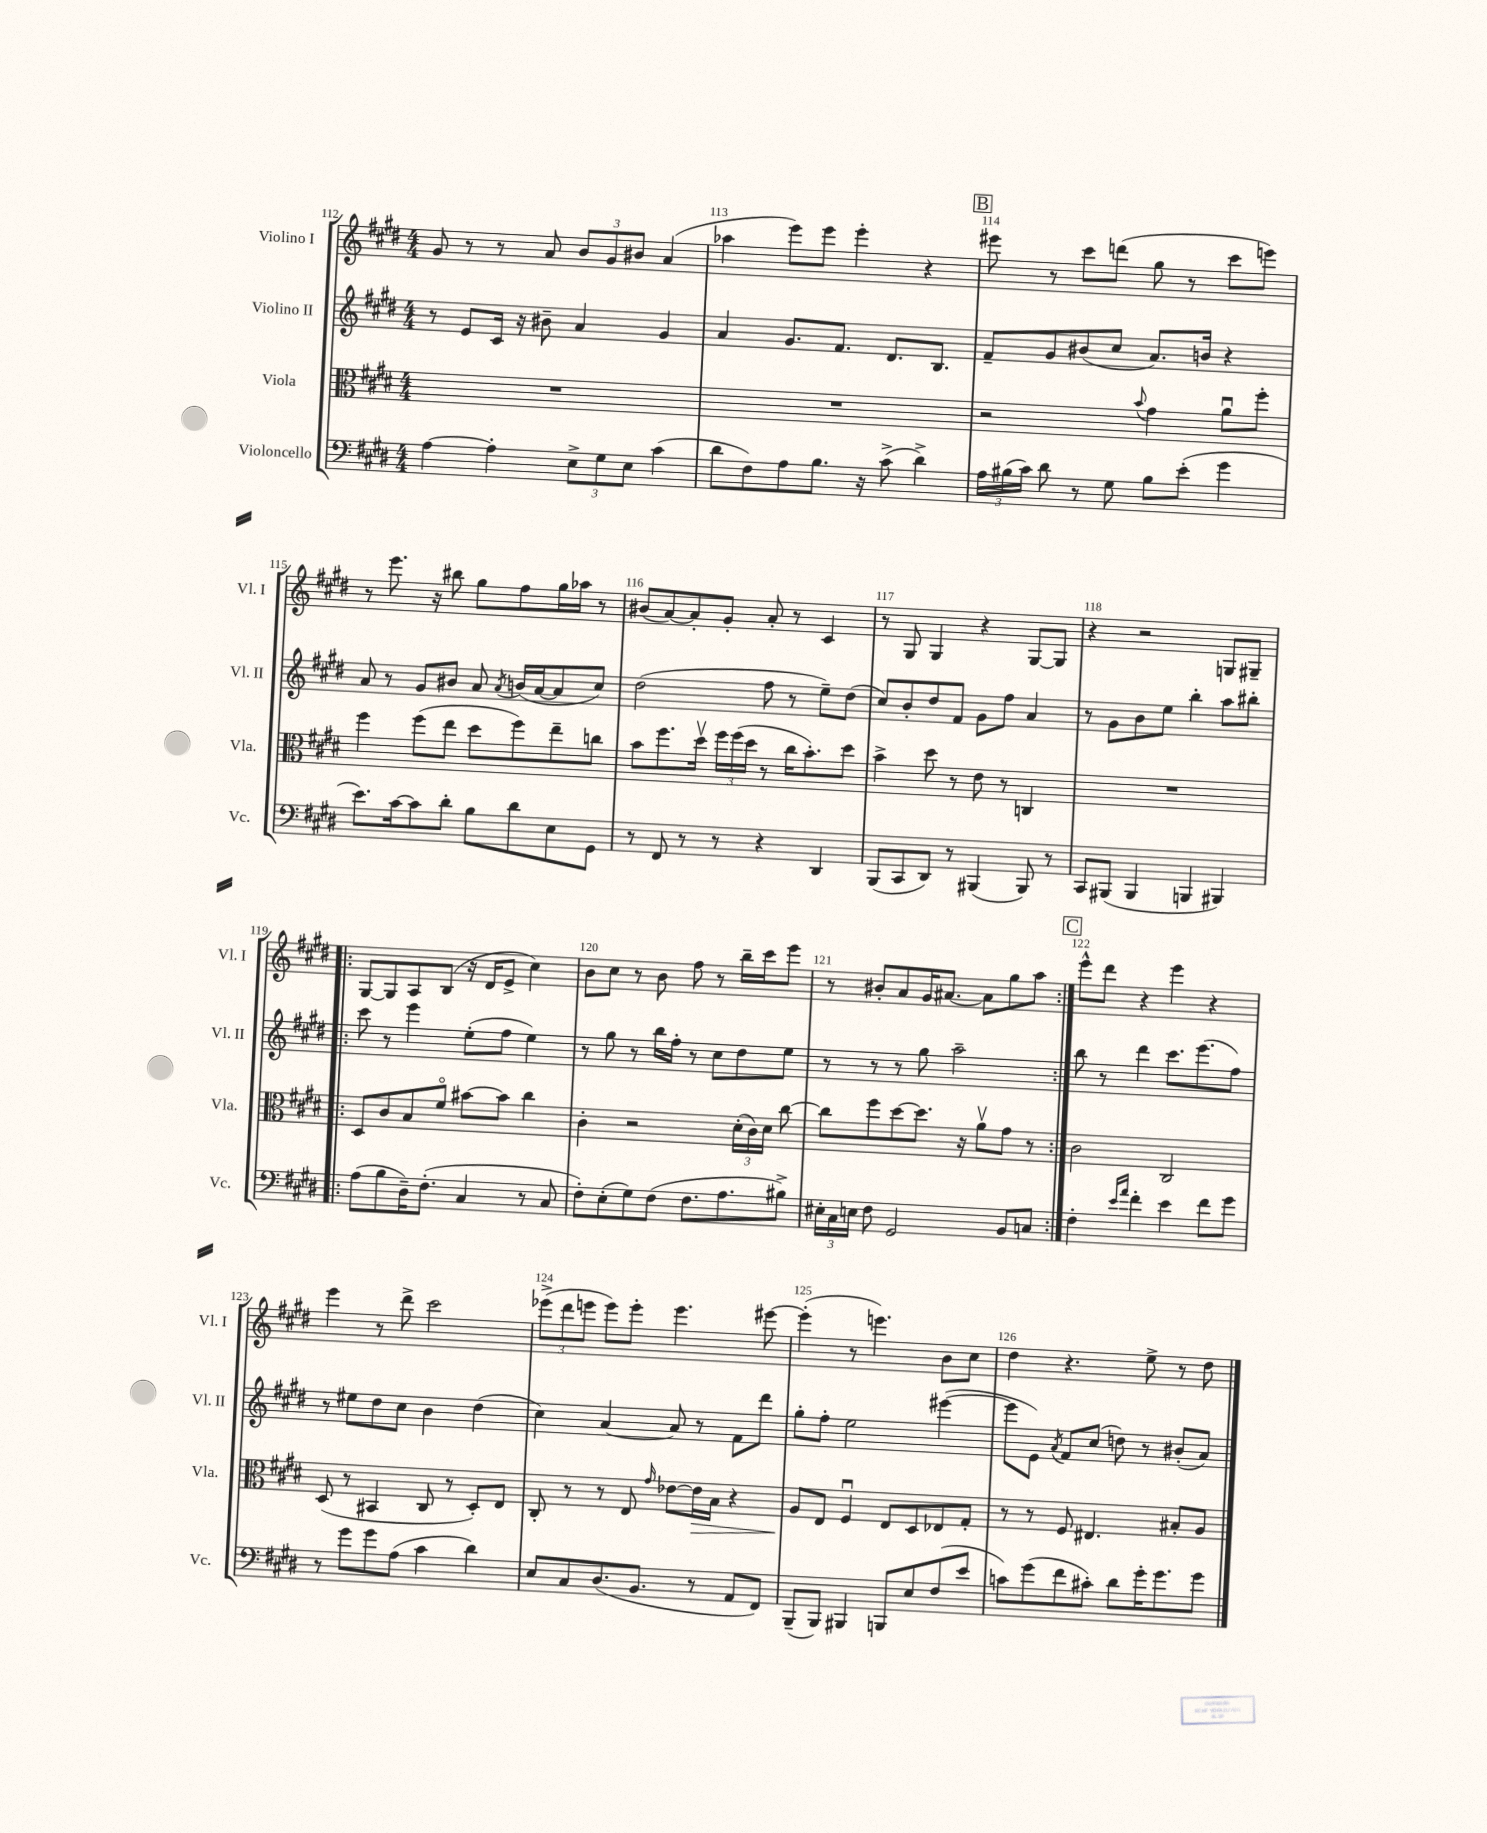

**kern	**kern	**kern	**kern
*staff4	*staff3	*staff2	*staff1
*clefF4	*clefC3	*clefG2	*clefG2
*k[f#c#g#d#]	*k[f#c#g#d#]	*k[f#c#g#d#]	*k[f#c#g#d#]
*M4/4	*M4/4	*M4/4	*M4/4
[4A\	1r	8r	8g#/
.	.	8e/L	8r
4A'\]	.	16c#/Jk	8r
.	.	16r	.
.	.	8b#~\	8a/
12E^\L	.	4a/	12b/L
12G#\	.	.	12g#/
12E\J	.	.	12b#/J
(4c#\	.	4g#/	(4a/
=	=	=	=
8d#\L	1r	4a/	4aa-\
8F#\)	.	.	.
8A\	.	8.g#/L	8eee\L)
8.B\J	.	.	8eee\J
.	.	8.f#/J	.
.	.	.	4eee'\
16r	.	.	.
(8c#^\	.	8.d#/L	.
4d#^\)	.	.	4r
.	.	8.B/J	.
=	=	=	=
24A\LL	2r	8f#~/L	8eee#\
(24B#\	.	.	.
24c#\JJ)	.	.	.
8d#\	.	8g#/	8r
8r	.	(8b#/	8ccc#\L
8G#\	.	8cc#/J	(8ddd\J
.	8qqb/	.	.
8B#\L	4g#\	8.a/L)	8gg#\
(8e'\J	.	.	8r
.	.	16b/Jk	.
4g#\	8au\L	4r	8ccc#\L
.	8ff#'\J	.	8eee\J)
=	=	=	=
8.e\L)	4ff#\	8a/	8r
.	.	8r	8.eee\
[16c#\k	.	.	.
8c#\]	(8ff#\L	8g#/L	.
.	.	.	16r
8d#'\J	8ee\J	8b#/J	8bb#\
8B\L	8dd#\L	8a/	8gg#\L
.	.	8qa/	.
8d#\	8ff#\)	(16b/LL	8ff#\
.	.	[16a/J	.
8E\	8ee~\	8a/]	16gg#\L
.	.	.	16aa-\JJ
8GG#\J	8cc\J	8cc#/J)	8r
=	=	=	=
8r	8b\L	(2dd#\	(8b#/L
8FF#/	8.ff#\	.	[8a/)
8r	.	.	8a'/]
.	16dd#v\Jk	.	.
8r	24ff#\LL	.	8g#'/J
.	(24ff#\	.	.
.	24dd#\JJ	.	.
4r	8r	8ff#\	8a'/
.	16cc#\LK	8r	8r
.	8.b'\)	.	.
4DD#/	.	8ee~\L)	4c#/
.	8dd#\J	(8dd#\J	.
=	=	=	=
(8BBB/L	4b^\	8cc#/L)	8r
8CC#/	.	8b'/	8G#/
8DD#/J)	8dd#\	8dd#/	4G#/
8r	8r	8f#/J	.
(4BBB#/	8e\	8g#\L	4r
.	8r	8ff#\J	.
8BBB#/)	4C/	4a/	[8G#/L
8r	.	.	8G#/]J
=	=	=	=
8CC#/L	1r	8r	4r
(8BBB#/J	.	8g#\L	.
4BBB#/	.	8b\	2r
.	.	8ee\J	.
4BBB/	.	4bb'\	.
4BBB#/)	.	8aa\L	8G/L
.	.	8bb#'\J	8G#~/J
=!|:	=!|:	=!|:	=!|:
(8A\L	8D#/L	8ccc#\	[8G#/L
8B\	8c#/	8r	8G#/]
16D#~\K)	8B/	4eee\	8A/
(8.F#'\J	.	.	.
.	8f#o/J	.	(8B/J
4C#/	[8b#\L	(8ee'\L	16r
.	.	.	16d#/LK
.	8b#\]J	8ff#\J	8e^/J
8r	4cc#\	4ee\)	4cc#\)
8C#/	.	.	.
=	=	=	=
8F#'\L)	4c#'\	8r	8b\L
(8E'\	.	8gg#\	8cc#\J
8G#\)	2r	8r	8r
(8F#\J	.	16bb\LL	8b\
.	.	16ff#'\JJ	.
8.F#\L	.	8r	8ff#\
.	.	8cc#\L	8r
8.A\	.	.	.
.	(24d#'\LL	8dd#\	16bb~\LL
.	24c#\)	.	.
.	.	.	16ccc#\J
.	24d#\JJ	.	.
8B#^\J)	[8cc#\	8ee\J	8eee\J
=	=	=	=
24E#'\LL	8cc#\]L	8r	8r
24C#\	.	.	.
24E\JJ	.	.	.
8F#\	8ff#\	8r	8b#'/L
2GG#/	[8dd#\	8r	8a/
.	8.dd#\]J	8gg#\	16g#/K
.	.	.	[8.a#/J
.	.	2aa~\	.
.	16r	.	.
.	8av\L	.	8a#\]L
8BB/L	8g#\J	.	8gg#\
8C/J	8r	.	8aa\J
=:|!	=:|!	=:|!	=:|!
4F#'\	2c#\	8bb\	8eee^^\L
.	.	8r	8ddd#\J
16qqe/LL	.	.	.
16qqa/JJ	.	.	.
4f#'\	.	4ddd#\	4r
4e\	2C#/	8.ccc#\L	4eee\
.	.	(8.eee\	.
8f#\L	.	.	4r
8g#\J	.	8ff#\J)	.
=	=	=	=
8r	(8D#/	8r	4eee\
8g#\L	8r	8ee#\L	.
8g#\	4BB#/	8dd#\	8r
(8A\J	.	8cc#\J	8ddd#^\
4c#\	8C#/	4b\	2ccc#\
.	8r	.	.
4d#\)	8D#'/L)	(4dd#\	.
.	8E/J	.	.
=	=	=	=
8E/L	8C#'/	4cc#\)	(12eee-^\L
.	.	.	12ddd#\
8C#/	8r	.	.
.	.	.	12eee\J
(8.D#/	8r	[4a/	8eee\L)
.	8E/	.	8eee'\J
8.BB/J	.	.	.
.	16qqg#/	.	.
.	[8e-\L	8a/]	4.eee\
8r	16e-\]L	8r	.
.	16B\JJ	.	.
8AA/L	4r	8f#\L	.
8FF#/J)	.	8ddd#\J	[8eee#\
=	=	=	=
(8BBB~/L	8A/L	8gg#'\L	(4eee#'\]
8BBB/J)	8E/J	8ff#'\J	.
4BBB#/	4F#u/	2ee\	8r
.	.	.	4.eee\)
8BBB/L	8E/L	.	.
8E/	8D#/	.	.
(8F#/	8E-/	([4eee#\	8b\L
8e/J	8G#'/J	.	8cc#\J
=	=	=	=
8c\L)	8r	8eee#\]L	4dd#\
(8g#\	8r	8e\J)	.
.	.	8qa/	.
8f#\	8F#/	8f#/L	4.r
8c#'\J)	4.E#/	(8cc#/J	.
8d#\L	.	8dd\)	.
16g#'\K	.	8r	8ee^\
8.g#\	.	.	.
.	8B#'/L	(8b#'/L	8r
8g#\J	8A/J	8a/J)	8dd#\
==	==	==	==
*-	*-	*-	*-
